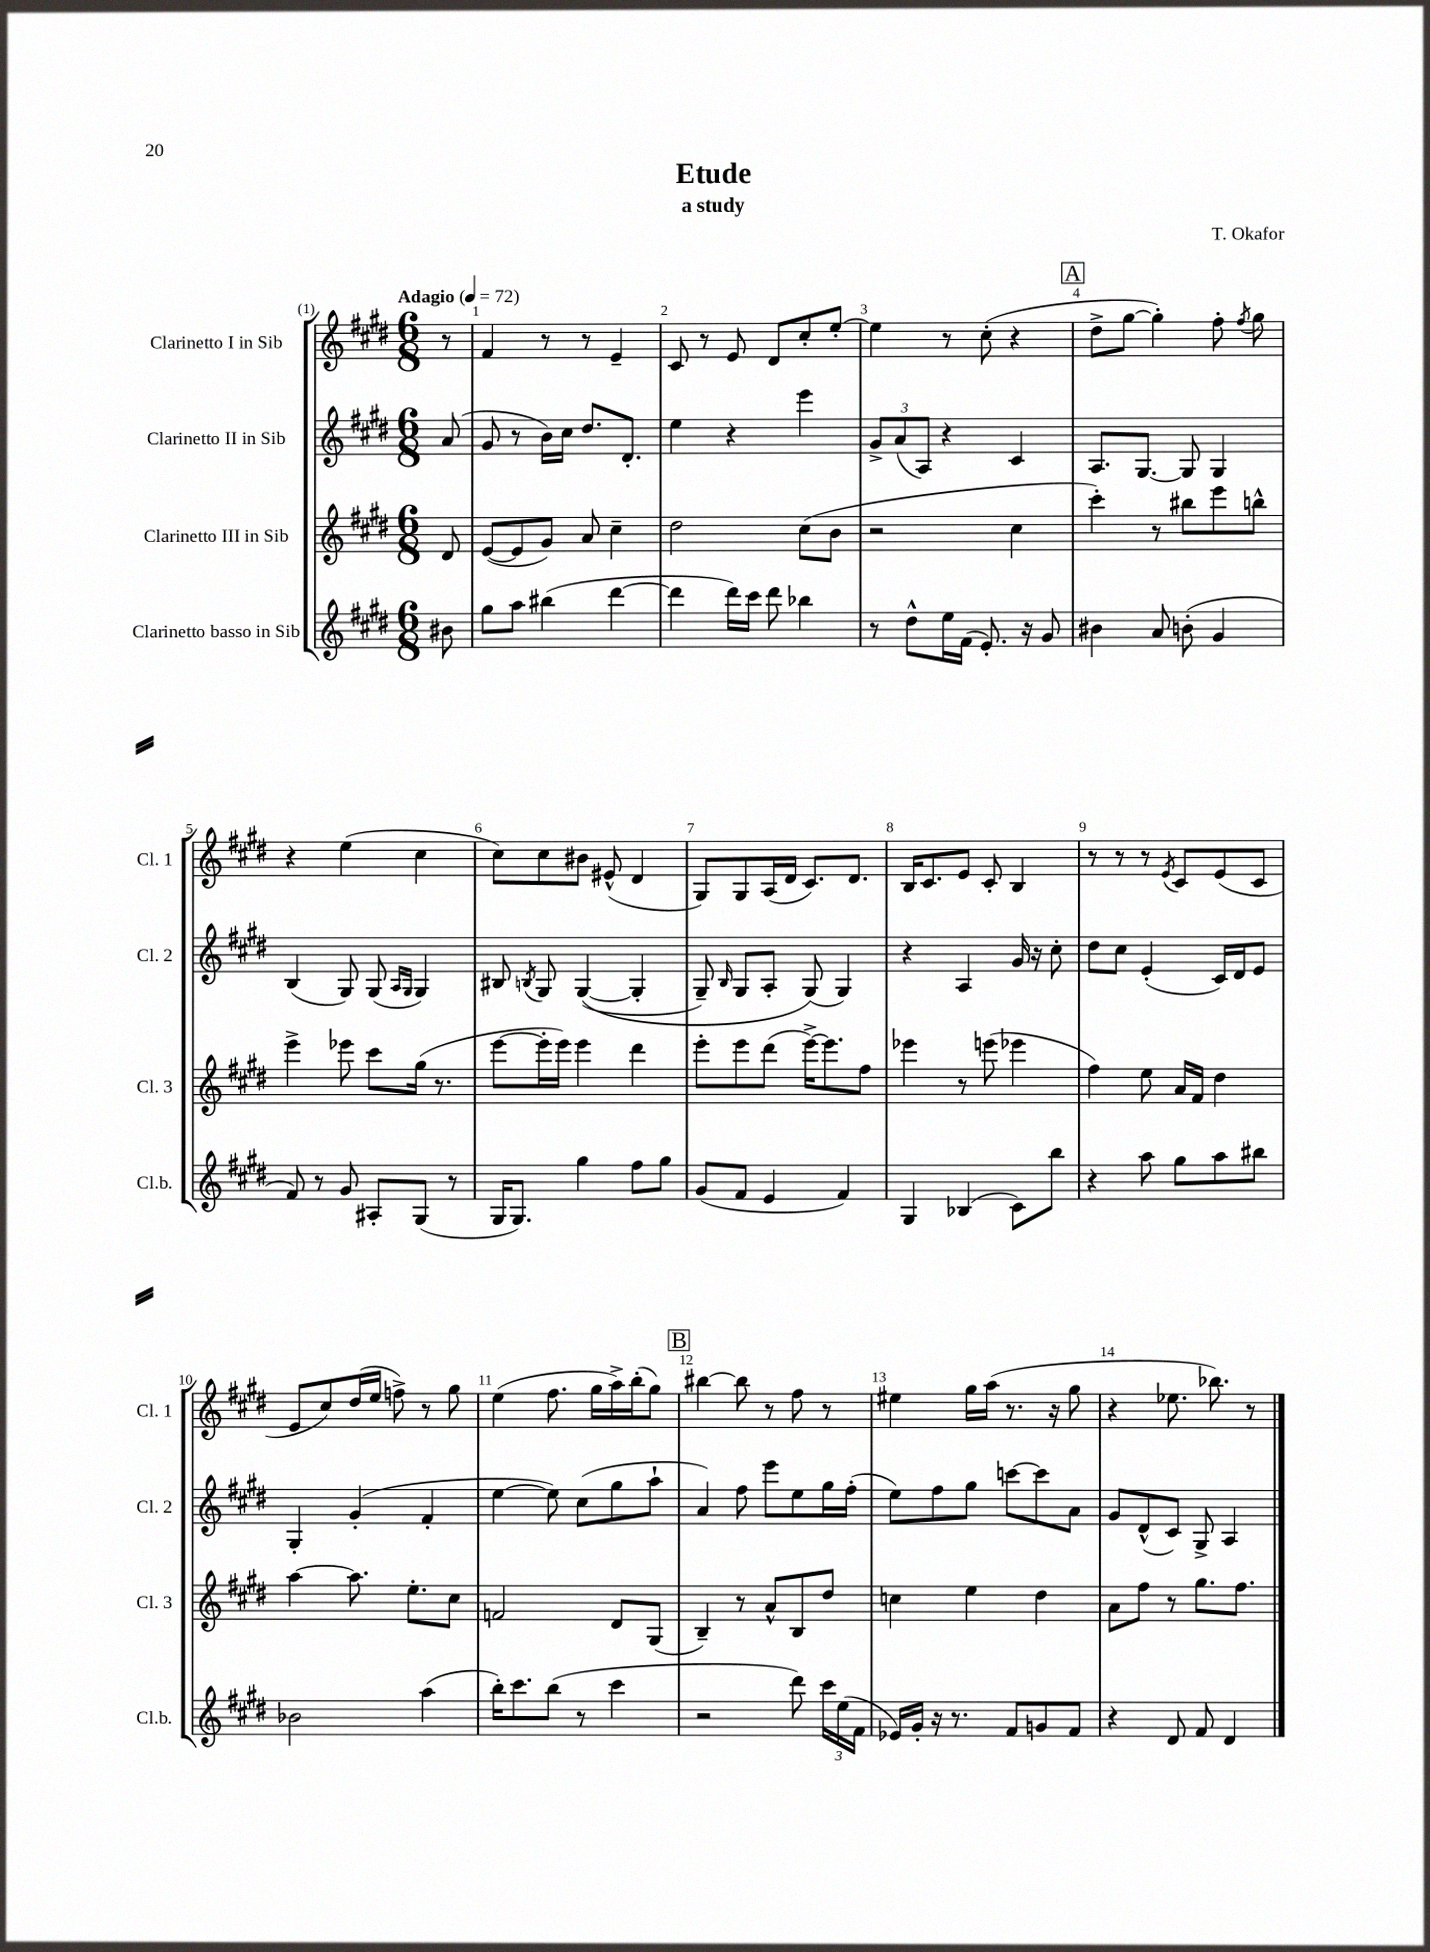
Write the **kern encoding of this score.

**kern	**kern	**kern	**kern
*part4	*part3	*part2	*part1
*staff4	*staff3	*staff2	*staff1
*I"Clarinetto basso in Sib	*I"Clarinetto III in Sib	*I"Clarinetto II in Sib	*I"Clarinetto I in Sib
*I'Cl.b.	*I'Cl. 3	*I'Cl. 2	*I'Cl. 1
*clefG2	*clefG2	*clefG2	*clefG2
*k[f#c#g#d#]	*k[f#c#g#d#]	*k[f#c#g#d#]	*k[f#c#g#d#]
*M6/8	*M6/8	*M6/8	*M6/8
*MM72	*MM72	*MM72	*MM72
=	=	=	=
!	!	!	!LO:TX:a:B:t=Adagio
8b#X\	8d#/	(8a/	8r
=1	=1	=1	=1
8gg#\L	([8e/L	8g#/	4f#/
8aa\J	8e/]	8r	.
(4bb#X\	8g#/J)	16b\LL)	8r
.	.	16cc#\JJ	.
.	8a/	8.dd#/L	8r
[4ddd#\	4cc#~\	.	4e~/
.	.	8.d#'/J	.
=2	=2	=2	=2
4ddd#\]	2dd#\	4ee\	8c#/
.	.	.	8r
16ddd#\LL)	.	4r	8e/
16ccc#\JJ	.	.	.
8ddd#\	.	.	8d#/L
4bb-X\	(8cc#\L	4eee\	8cc#'/
.	8b\J	.	[8ee'/J
=3	=3	=3	=3
8r	2r	12g#^/L	4ee\]
.	.	(12a/	.
8dd#^^\L	.	.	.
.	.	12A/J)	.
16ee\L	.	4r	8r
(16f#\JJ	.	.	.
8.e'/)	.	.	(8cc#'\
.	4cc#\	4c#/	4r
16r	.	.	.
8g#/	.	.	.
!!LO:REH:place=s1:t=A
=4	=4	=4	=4
4b#X\	4ccc#'\)	8.A/L	8dd#^\L
.	.	.	[8gg#\J
.	.	[8.G#/J	.
8a/	8r	.	4gg#'\])
(8bn'\	8bb#X\L	8G#/]	.
4g#/	8eee\	4G#/	8ff#'\
.	.	.	8qff#/
.	8bbn^^\J	.	8gg#\
!!LO:LB:g=z
=5	=5	=5	=5
8f#/)	4eee^\	(4B/	4r
8r	.	.	.
8g#/	8eee-X\	8G#/)	(4ee\
8A#X'/L	8ccc#\L	(8G#/	.
.	.	16qqA/LL	.
.	.	16qqG#/JJ	.
(8G#/J	(16gg#\Jk	4G#/)	4cc#\
.	8.r	.	.
8r	.	.	.
=6	=6	=6	=6
16G#/KL	[8eee\L	8B#X/	8cc#\L)
8.G#/J)	.	.	.
.	.	8qBn/	.
.	16eee'\L]	8G#/	8cc#\
.	16eee\JJ)	.	.
4gg#\	4eee\	(([4G#/	8b#X\J
.	.	.	(8e#X^^/
8ff#\L	4ddd#\	4G#'/]	4d#/
8gg#\J	.	.	.
=7	=7	=7	=7
(8g#/L	8eee'\L	8G#~/)	8G#/L)
.	.	16qqB/	.
8f#/J	8eee\	8G#/L	8G#/
4e/	(8ddd#\J	8A'/J	(16A/L
.	.	.	16d#/JJ
.	[16eee^\KL)	(8G#/)	8.c#/L)
.	8.eee\]	.	.
4f#/)	.	4G#/)	.
.	.	.	8.d#/J
.	8ff#\J	.	.
=8	=8	=8	=8
4G#/	4eee-X\	4r	16B/KL
.	.	.	8.c#/
(4B-X/	8r	4A/	8e/J
.	(8eeen\	.	8c#'/
8c#\L)	4eee-X\	16g#/	4B/
.	.	16r	.
8bb\J	.	8cc#'\	.
=9	=9	=9	=9
4r	4ff#\)	8dd#\L	8r
.	.	8cc#\J	8r
8aa\	8ee\	(4e'/	8r
.	.	.	8qe/
8gg#\L	16a/LL	.	8c#/L
.	16f#/JJ	.	.
8aa\	4dd#\	16c#/LL)	(8e/
.	.	16d#/J	.
8bb#X\J	.	8e/J	8c#/J
!!LO:LB:g=z
=10	=10	=10	=10
2b-X\	[4aa\	4G#'/	8e/L
.	.	.	8cc#/)
.	8.aa\]	(4g#'/	(16dd#/L
.	.	.	16ee/JJ
.	.	.	8ffn^\)
.	8.ee'\L	.	.
(4aa\	.	4f#'/	8r
.	8cc#\J	.	8gg#\
=11	=11	=11	=11
16bb'\KL)	2fn/	[4ee\	(4ee\
8.ccc#\	.	.	.
(8bb\J	.	8ee\])	8.ff#\
8r	.	(8cc#\L	.
.	.	.	16gg#\LL
4ccc#\	8d#/L	8gg#\	16aa^\)
.	.	.	(16bb'\J
.	(8G#/J	8aa`\J	8gg#\J)
!!LO:REH:place=s1:t=B
=12	=12	=12	=12
2r	4B~/)	4a/)	[4bb#X\
.	8r	8ff#\	8bb#\]
.	8a^^/L	8eee\L	8r
8ddd#\)	8B/	8ee\	8ff#\
24ccc#\LL	8dd#/J	16gg#\L	8r
(24ee\	.	.	.
.	.	(16ff#'\JJ	.
24f#\JJ	.	.	.
=13	=13	=13	=13
16e-X/LL)	4ccn\	8ee\L)	4ee#X\
16g#'/JJ	.	.	.
16r	.	8ff#\	.
8.r	.	.	.
.	4ee\	8gg#\J	16gg#\LL
.	.	.	(16aa\JJ
8f#/L	.	[8cccn\L	8.r
8gn/	4dd#\	8ccc\]	.
.	.	.	16r
8f#/J	.	8a\J	8gg#\
=14	=14	=14	=14
4r	8a\L	8g#/L	4r
.	8ff#\J	(8d#^^/	.
8d#/	8r	8c#/J)	8.ee-X\
8f#/	8.gg#\L	8G#^/	.
.	.	.	8.bb-X\)
4d#/	.	4A/	.
.	8.ff#\J	.	.
.	.	.	8r
==	==	==	==
*-	*-	*-	*-
